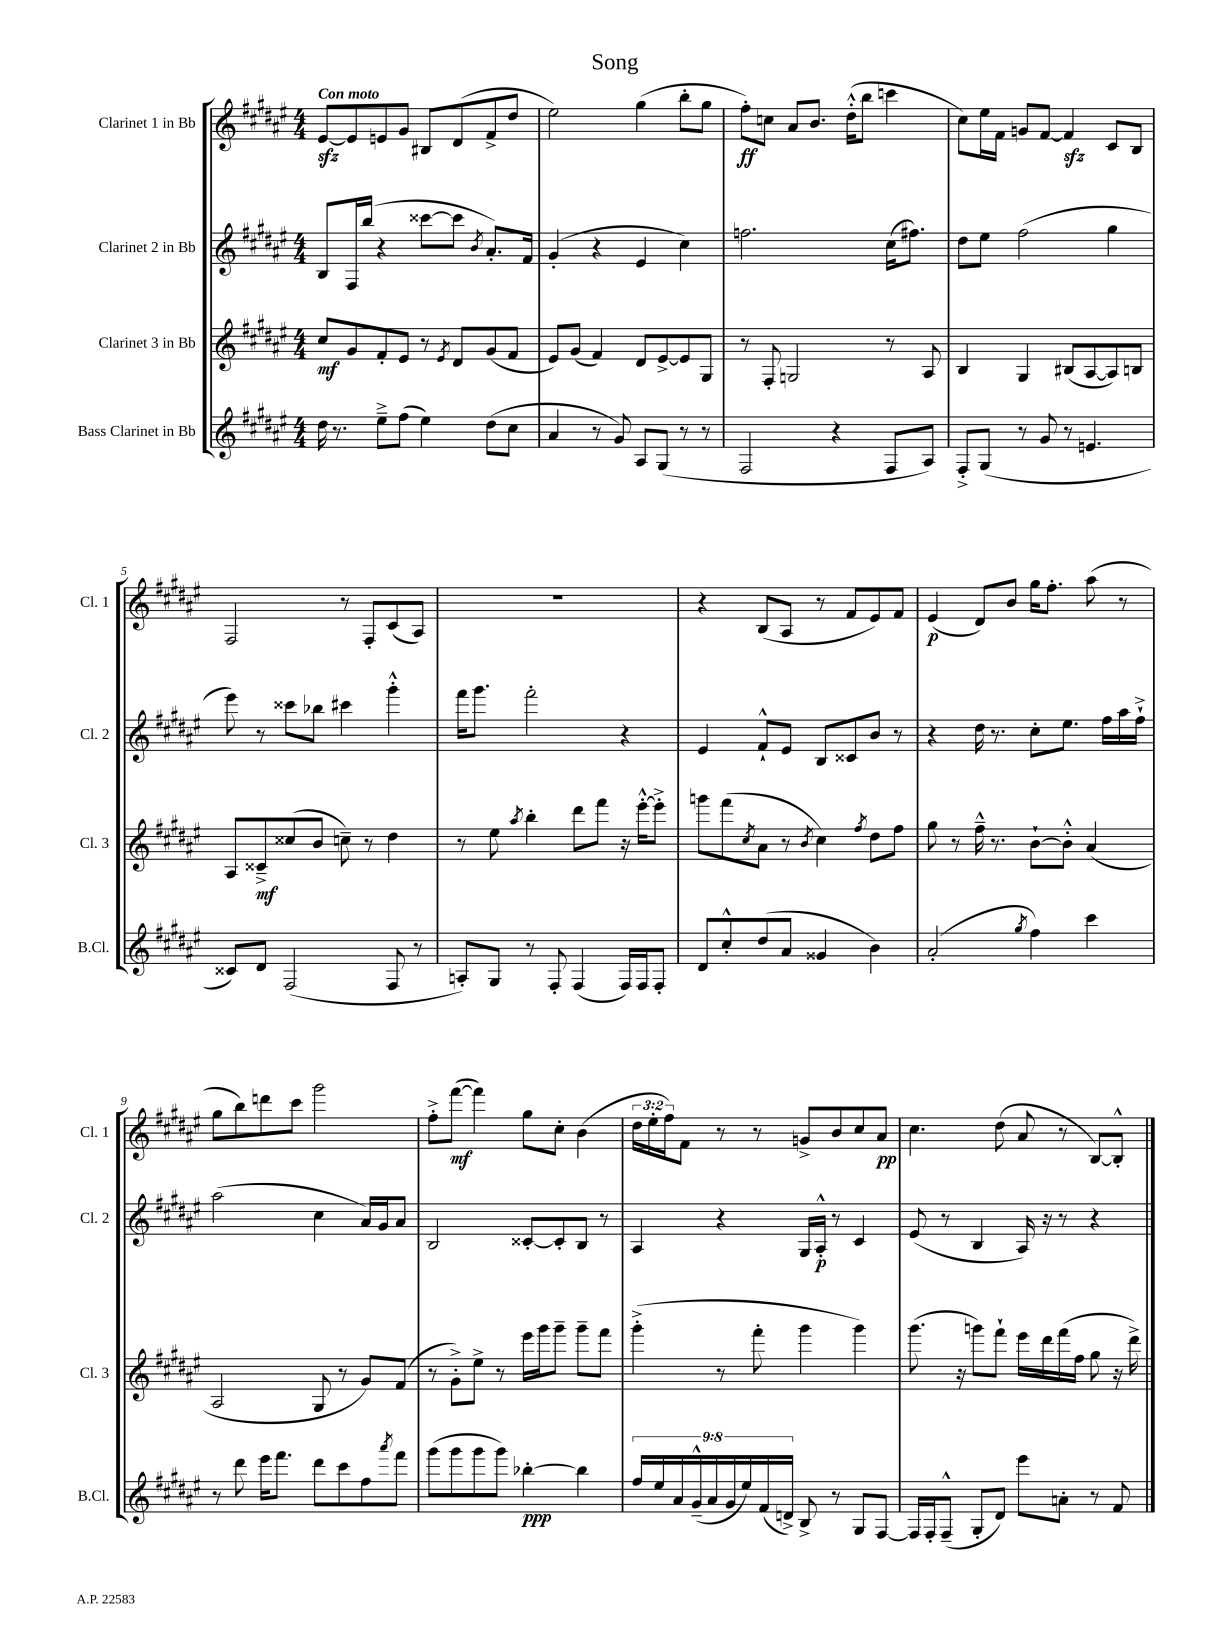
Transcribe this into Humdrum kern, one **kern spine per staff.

**kern	**dynam	**kern	**dynam	**kern	**dynam	**kern	**dynam
*part4	*part4	*part3	*part3	*part2	*part2	*part1	*part1
*staff4	*staff4	*staff3	*staff3	*staff2	*staff2	*staff1	*staff1
*I"Bass Clarinet in Bb	*	*I"Clarinet 3 in Bb	*	*I"Clarinet 2 in Bb	*	*I"Clarinet 1 in Bb	*
*I'B.Cl.	*	*I'Cl. 3	*	*I'Cl. 2	*	*I'Cl. 1	*
*clefG2	*	*clefG2	*	*clefG2	*	*clefG2	*
*k[f#c#g#d#a#e#]	*	*k[f#c#g#d#a#e#]	*	*k[f#c#g#d#a#e#]	*	*k[f#c#g#d#a#e#]	*
*M4/4	*	*M4/4	*	*M4/4	*	*M4/4	*
=1	=1	=1	=1	=1	=1	=1	=1
!	!	!	!	!	!	!LO:TX:a:B:t=Con moto	!
16dd#\	.	8cc#/L	mf	8B/L	.	[8e#zz/L	.
8.r	.	.	.	.	.	.	.
.	.	8g#/	.	16F#/L	.	8e#/]	.
.	.	.	.	(16bb/JJ	.	.	.
8ee#~^\L	.	8f#'/	.	4r	.	8en/	.
(8ff#\J	.	8e#/J	.	.	.	8g#/J	.
4ee#\)	.	8r	.	[8ccc##X\L	.	8B#X/L	.
.	.	8qe#/	.	.	.	.	.
.	.	8d#/L	.	8ccc##\J]	.	(8d#/	.
.	.	.	.	8qb/	.	.	.
(8dd#\L	.	(8g#/	.	8.a#'/L)	.	8f#^/	.
8cc#\J	.	8f#/J	.	.	.	8dd#/J	.
.	.	.	.	16f#/Jk	.	.	.
=2	=2	=2	=2	=2	=2	=2	=2
4a#/	.	8e#/L)	.	(4g#'/	.	2ee#\)	.
.	.	(8g#/J	.	.	.	.	.
8r	.	4f#/)	.	4r	.	.	.
8g#/)	.	.	.	.	.	.	.
8A#/L	.	8d#/L	.	4e#/	.	(4gg#\	.
(8G#/J	.	[8e#^/	.	.	.	.	.
8r	.	8e#/]	.	4cc#\)	.	8bb'\L	.
8r	.	8G#/J	.	.	.	8gg#\J	.
=3	=3	=3	=3	=3	=3	=3	=3
2F#/	.	8r	.	2.ffn\	.	8ff#'\L)	ff
.	.	8F#'/	.	.	.	8ccn\J	.
.	.	2Gn/	.	.	.	8a#/L	.
.	.	.	.	.	.	8.b/J	.
4r	.	.	.	.	.	.	.
.	.	.	.	.	.	(16dd#'^^\KL	.
.	.	.	.	.	.	8bb\J	.
8F#/L	.	8r	.	(16cc#\KL	.	4cccn\	.
.	.	.	.	8.ff#X\J)	.	.	.
8A#/J)	.	8A#/	.	.	.	.	.
=4	=4	=4	=4	=4	=4	=4	=4
8F#'^/L	.	4B/	.	8dd#\L	.	8cc#\L)	.
(8G#/J	.	.	.	8ee#\J	.	16ee#\L	.
.	.	.	.	.	.	16f#\JJ	.
8r	.	4G#/	.	(2ff#\	.	8gn/L	.
8g#/	.	.	.	.	.	[8f#/J	.
8r	.	(8B#X/L	.	.	.	4f#zz/]	.
4.en/	.	[8A#/	.	.	.	.	.
.	.	8A#/])	.	4gg#\	.	8c#/L	.
.	.	8Bn/J	.	.	.	8B/J	.
!!LO:LB:g=z
=5	=5	=5	=5	=5	=5	=5	=5
8c##X/L)	.	8A#/L	.	8eee#\)	.	2F#/	.
8d#/J	.	8c##X~^/	mf	8r	.	.	.
(2F#/	.	(8cc##X/	.	8ccc##X\L	.	.	.
.	.	8b/J	.	8bb-X\J	.	.	.
.	.	8ccn~\)	.	4ccc#X\	.	8r	.
.	.	8r	.	.	.	8F#'/L	.
8F#/	.	4dd#\	.	4ggg#'^^\	.	(8c#/	.
8r	.	.	.	.	.	8A#/J)	.
=6	=6	=6	=6	=6	=6	=6	=6
8An'/L)	.	8r	.	16fff#\KL	.	1r	.
.	.	.	.	8.ggg#\J	.	.	.
8G#/J	.	8ee#\	.	.	.	.	.
.	.	8qaa#/	.	.	.	.	.
8r	.	4bb'\	.	2fff#'\	.	.	.
8F#'/	.	.	.	.	.	.	.
(4F#/	.	8ddd#\L	.	.	.	.	.
.	.	8fff#\J	.	.	.	.	.
16F#/LL)	.	16r	.	4r	.	.	.
16F#/J	.	[16eee#'^^\KL	.	.	.	.	.
8F#'/J	.	8eee#'^\J]	.	.	.	.	.
=7	=7	=7	=7	=7	=7	=7	=7
8d#/L	.	8gggn\L	.	4e#/	.	4r	.
8cc#'^^/	.	(8fff#\	.	.	.	.	.
.	.	8qcc#/	.	.	.	.	.
(8dd#/	.	8a#\J	.	8f#`^^/L	.	(8B/L	.
8a#/J	.	8r	.	8e#/J	.	8A#/J	.
.	.	8qb/	.	.	.	.	.
4g##X/	.	4cc#\)	.	8B/L	.	8r	.
.	.	.	.	8c##X/	.	8f#/L	.
.	.	8qff#/	.	.	.	.	.
4b\)	.	8dd#\L	.	8b/J	.	8e#/)	.
.	.	8ff#\J	.	8r	.	8f#/J	.
=8	=8	=8	=8	=8	=8	=8	=8
(2a#'/	.	8gg#\	.	4r	.	(4e#/	p
.	.	8r	.	.	.	.	.
.	.	16ff#~^^\	.	16dd#\	.	8d#/L)	.
.	.	8.r	.	8.r	.	.	.
.	.	.	.	.	.	8b/J	.
8qgg#/	.	.	.	.	.	.	.
4ff#\)	.	[8b`\L	.	8cc#'\L	.	16gg#\KL	.
.	.	.	.	.	.	8.ff#'\J	.
.	.	8b'^^\J]	.	8.ee#\J	.	.	.
4ccc#\	.	(4a#/	.	.	.	(8aa#\	.
.	.	.	.	16ff#\LL	.	.	.
.	.	.	.	16aa#\	.	8r	.
.	.	.	.	16ff#`^\JJ	.	.	.
!!LO:LB:g=z
=9	=9	=9	=9	=9	=9	=9	=9
8r	.	2A#/	.	(2aa#\	.	8gg#\L	.
8ddd#\	.	.	.	.	.	8bb\)	.
16eee#\KL	.	.	.	.	.	8dddn\	.
8.fff#\J	.	.	.	.	.	.	.
.	.	.	.	.	.	8ccc#\J	.
8ddd#\L	.	8G#/	.	4cc#\	.	2ggg#\	.
8ccc#\	.	8r	.	.	.	.	.
8ff#\	.	8g#/L)	.	16a#/LL)	.	.	.
.	.	.	.	16g#/J	.	.	.
8qaaa#/	.	.	.	.	.	.	.
8fff#\J	.	(8f#/J	.	8a#/J	.	.	.
=10	=10	=10	=10	=10	=10	=10	=10
(8ggg#\L	.	8r	.	2B/	.	8ff#'^\L	.
8ggg#\	.	8g#'^\L)	.	.	.	([8fff#\J	mf
8ggg#\	.	8ee#^\J	.	.	.	4fff#\])	.
8ggg#\J)	.	8r	.	.	.	.	.
[4bb-X'\	ppp	16eee#\LL	.	[8c##X'/L	.	8gg#\L	.
.	.	16ggg#\J	.	.	.	.	.
.	.	8ggg#~\J	.	8c##'/]	.	8cc#'\J	.
4bb-\]	.	8ggg#~\L	.	8B/J	.	(4b\	.
.	.	8fff#\J	.	8r	.	.	.
=11	=11	=11	=11	=11	=11	=11	=11
18ff#/LL	.	(4ggg#'^\	.	4A#/	.	24dd#\LL	.
.	.	.	.	.	.	24ee#'\	.
18ee#/	.	.	.	.	.	.	.
.	.	.	.	.	.	24ff#\J)	.
18a#/	.	.	.	.	.	.	.
.	.	.	.	.	.	8f#\J	.
(18g#~^^/	.	.	.	.	.	.	.
18a#/	.	.	.	.	.	.	.
.	.	8r	.	4r	.	8r	.
18g#/	.	.	.	.	.	.	.
18ee#/)	.	.	.	.	.	.	.
.	.	8fff#'\	.	.	.	8r	.
(18f#/	.	.	.	.	.	.	.
18dn^/JJ)	.	.	.	.	.	.	.
8B^/	.	4ggg#\	.	16G#/LL	.	8gn^/L	.
.	.	.	.	16A#'^^/JJ	p	.	.
8r	.	.	.	8r	.	8b/	.
8G#/L	.	4ggg#\)	.	4c#/	.	8cc#/	.
[8F#/J	.	.	.	.	.	8a#/J	pp
=12	=12	=12	=12	=12	=12	=12	=12
16F#/LL]	.	(8.ggg#\	.	(8e#/	.	4.cc#\	.
16F#'/J	.	.	.	.	.	.	.
(8F#~^^/J	.	.	.	8r	.	.	.
.	.	16r	.	.	.	.	.
8G#'/L	.	8gggn\L)	.	4B/	.	.	.
8d#/J)	.	8fff#`\J	.	.	.	(8dd#\	.
8eee#\L	.	16eee#\LL	.	16A#/)	.	8a#/	.
.	.	16ddd#\	.	16r	.	.	.
8an'\J	.	(16fff#\	.	8r	.	8r	.
.	.	16ff#\JJ	.	.	.	.	.
8r	.	8gg#\	.	4r	.	[8B/L)	.
8f#/	.	16r	.	.	.	8B'^^/J]	.
.	.	16ddd#^\)	.	.	.	.	.
==	==	==	==	==	==	==	==
*-	*-	*-	*-	*-	*-	*-	*-
